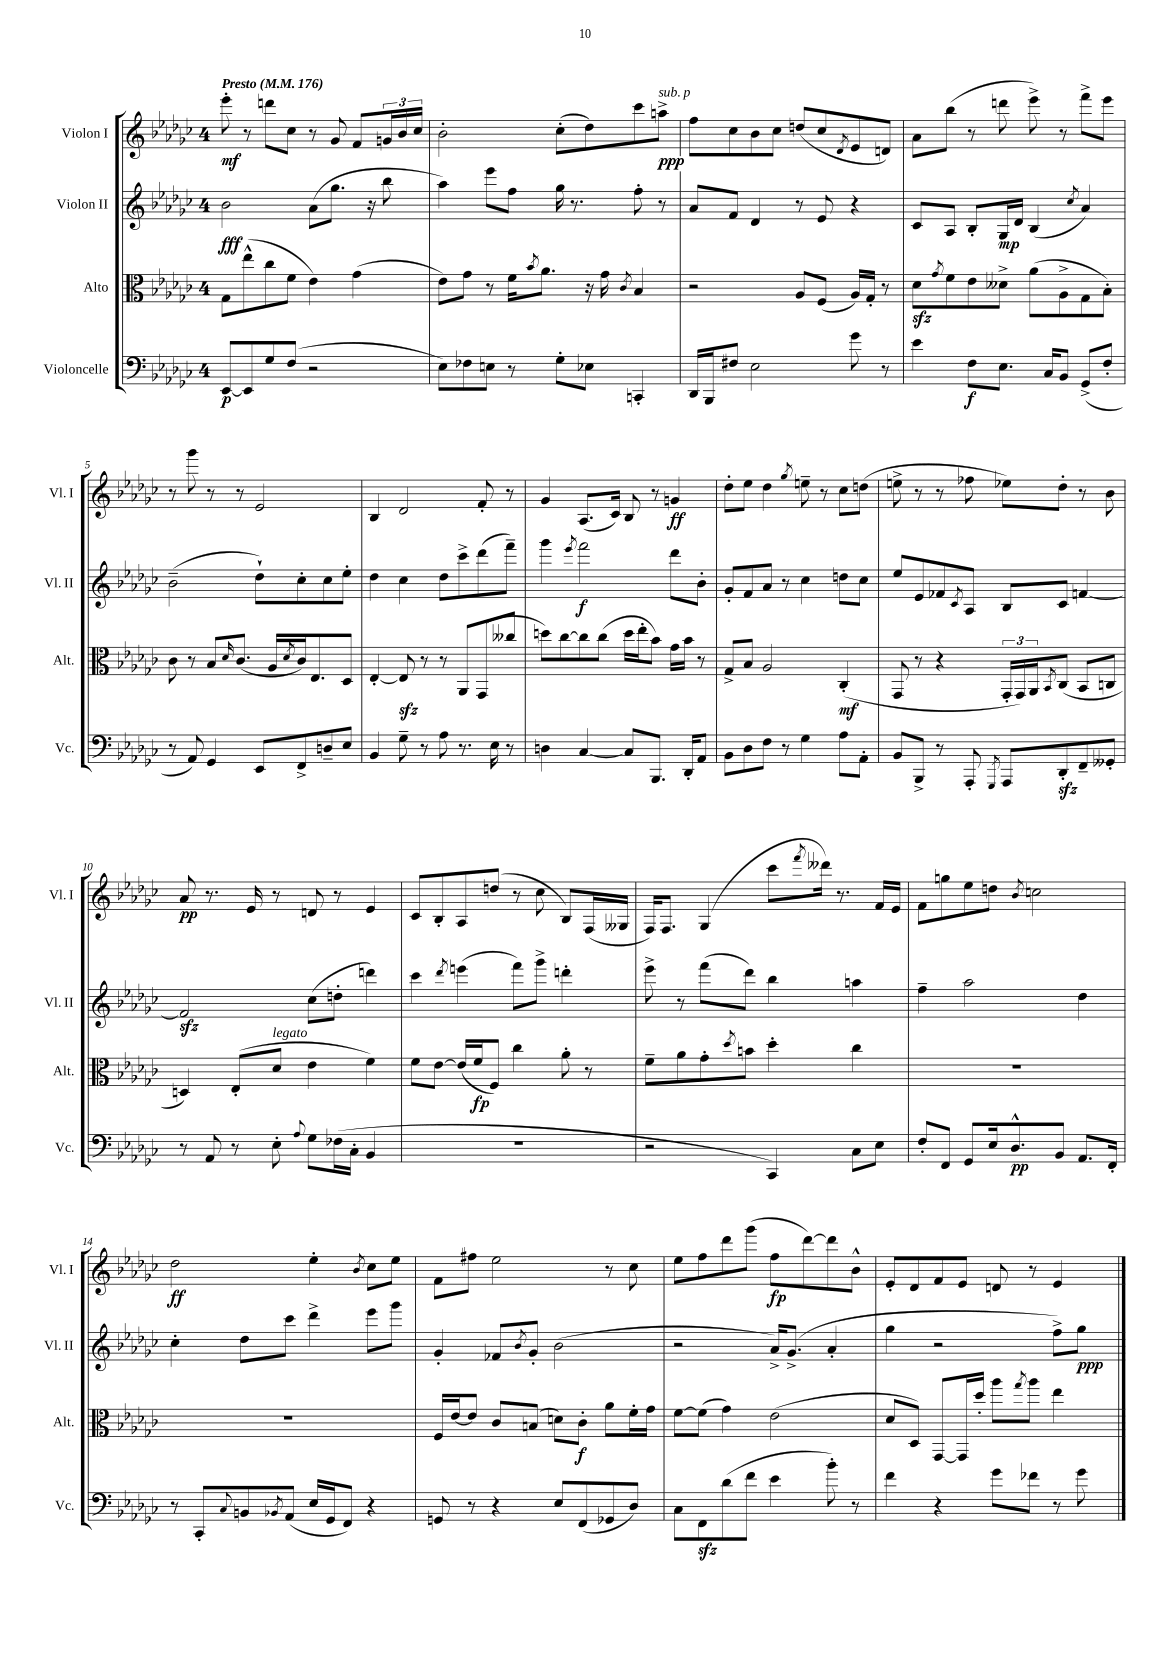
<<
\new StaffGroup <<
\new Staff = "s0" \with { instrumentName = "Violon I" shortInstrumentName = "Vl. I" } {
    \clef treble \key ges \major \once \override Staff.TimeSignature.style = #'single-digit \time 4/4 \tempo "Presto" 4 = 176
    ees'''8-.\mf r8 d'''8 ces''8 r8 ges'8 f'8 \tuplet 3/2 { g'16 bes'16 ces''16 } |
    bes'2-. ces''8-.( des''8) ces'''8 a''8->\ppp^\markup { \italic "sub. p" } |
    f''8 ces''8 bes'8 ces''8 d''8( ces''8 \acciaccatura { des'8 } ees'8 d'8) |
    aes'8 bes''8( r8 d'''8 ees'''8->) r8 f'''8-> ees'''8 |
    r8 ges'''8 r8 r8 ees'2 |
    bes4 des'2 f'8-. r8 |
    ges'4 aes8.( ces'16) bes8 r8 g'4\ff |
    des''8-. ees''8 des''4 \acciaccatura { ges''8 } e''8-- r8 ces''8 d''8( |
    e''8-> r8 r8 fes''8 ees''8) des''8-. r8 bes'8 |
    aes'8\pp r8. ees'16 r8 d'8 r8 ees'4 |
    ces'8 bes8-. aes8 d''8( r8 ces''8 bes8) f16( geses16 |
    f16) f8. ges4( ces'''8 \acciaccatura { f'''8 } deses'''16) r8. f'16 ees'16 |
    f'8 g''8 ees''8 d''8 \acciaccatura { bes'8 } c''2 |
    des''2\ff ees''4-. \acciaccatura { bes'8 } ces''8 ees''8 |
    f'8 fis''8 ees''2 r8 ces''8 |
    ees''8 f''8 des'''8 ges'''8( f''8\fp des'''8~) des'''8 bes'8-^ |
    ees'8-. des'8 f'8 ees'8 d'8 r8 ees'4 \bar "|." |
}
\new Staff = "s1" \with { instrumentName = "Violon II" shortInstrumentName = "Vl. II" } {
    \clef treble \key ges \major \once \override Staff.TimeSignature.style = #'single-digit \time 4/4
    bes'2\fff aes'8( ges''8. r16 bes''8 |
    aes''4) ees'''8 f''8 ges''16 r8. f''8-. r8 |
    aes'8 f'8 des'4 r8 ees'8 r4 |
    ces'8 aes8 bes8-. ges16\mp des'16 bes4( \acciaccatura { ces''8 } aes'4) |
    bes'2--( des''8-!) ces''8-. ces''8 ees''8-. |
    des''4 ces''4 des''8 ces'''8-> des'''8( f'''8--) |
    ges'''4 \acciaccatura { ees'''8 } f'''2\f des'''8 bes'8-. |
    ges'8-. f'8 aes'8 r8 ces''4 d''8 ces''8 |
    ees''8 ees'8 fes'8 \acciaccatura { ces'8 } aes8 bes8 ces'8 f'4~ |
    f'2\sfz ces''8( d''8-. d'''4) |
    ces'''4 \acciaccatura { des'''8 } e'''4( f'''8) ges'''8-> d'''4-. |
    ees'''8-> r8 f'''8( des'''8) bes''4 a''4 |
    f''4-- aes''2 des''4 |
    ces''4-. des''8 ces'''8 des'''4-> ees'''8 ges'''8 |
    ges'4-. fes'8 \acciaccatura { bes'8 } ges'8-. bes'2( |
    r2 aes'16->) ges'8.->( aes'4-. |
    ges''4 r2 f''8->) ges''8\ppp \bar "|." |
}
\new Staff = "s2" \with { instrumentName = "Alto" shortInstrumentName = "Alt." } {
    \clef alto \key ges \major \once \override Staff.TimeSignature.style = #'single-digit \time 4/4
    ges8 ees''8-^( ces''8 f'8 ees'4) ges'4( |
    ees'8) ges'8 r8 f'16 \acciaccatura { bes'8 } aes'8. r16 ges'16 \acciaccatura { ces'8 } bes4 |
    r2 aes8 f8( aes16) ges16-. r8 |
    des'8\sfz \acciaccatura { ges'8 } f'8 ees'8 deses'8-> aes'8( aes8-> ges8 bes8-.) |
    ces'8 r8 bes8 \grace { des'16 } ces'8.( aes16 \acciaccatura { des'8 } ces'16) ees8. des8 |
    ees4~-. ees8\sfz r8 r8 aes,8 ges,8( ceses''8 |
    d''8) ces''8~ ces''8 ces''8( d''16 ees''16-. bes'8) ges'16 bes'16 r8 |
    ges8-> bes8 aes2 ces4-.\mf( |
    ges,8 r8 r4 \tuplet 3/2 { ges,16-. ges,16) aes,16 } \acciaccatura { bes,8 } ces8( bes,8 c8 |
    d4) ees8-.( des'8^\markup { \italic "legato" } ees'4 f'4) |
    f'8 ees'8~ ees'16( f'16\fp f8) ces''4 aes'8-. r8 |
    f'8-- aes'8 ges'8-. \acciaccatura { des''8 } b'8 des''4-. ces''4 |
    R1 |
    R1 |
    f16 ees'16~ ees'8 ces'8 b8( d'8) ces'8-.\f aes'8 f'16-. ges'16 |
    f'8~ f'8( ges'4) ees'2( |
    des'8 des8) ges,8~ ges,16 des''16-. aes''8 \acciaccatura { ges''8 } aes''8 ees''4 \bar "|." |
}
\new Staff = "s3" \with { instrumentName = "Violoncelle" shortInstrumentName = "Vc." } {
    \clef bass \key ges \major \once \override Staff.TimeSignature.style = #'single-digit \time 4/4
    ees,8~\p ees,8 ges8 f8( r2 |
    ees8) fes8 e8 r8 ges8-. ees8 c,4-. |
    des,16 bes,,16 fis8 ees2 ges'8 r8 |
    ees'4 f8\f ees8. ces16 bes,8 ges,8->( f8-. |
    r8 aes,8) ges,4 ees,8 f,8-> d8-- ees8 |
    bes,4 ges8-- r8 aes8 r8. ees16 r8 |
    d4 ces4~ ces8 bes,,8. des,16-. aes,8 |
    bes,8 des8 f8 r8 ges4 aes8 aes,8-. |
    bes,8 bes,,8-> r8 aes,,8-. \acciaccatura { ges,,8 } aes,,8 des,8-.\sfz f,8-- geses,8-. |
    r8 aes,8 r8 ees8-. \appoggiatura { aes8 } ges8 fes16( ces16-. bes,4 |
    R1 |
    r2 ces,4) ces8 ees8 |
    f8-. f,8 ges,8 ees16 des8.-^\pp bes,8 aes,8. f,16-. |
    r8 ces,8-. \appoggiatura { ces8 } b,8 \acciaccatura { bes,8 } aes,8( ees16 ges,16 f,8) r4 |
    g,8 r8 r4 ees8 f,8( ges,8 des8) |
    ces8 f,8\sfz des'8( f'8 ees'4 bes'8-.) r8 |
    f'4 r4 ges'8 fes'8 r8 ges'8 \bar "|." |
}
>>
>>
